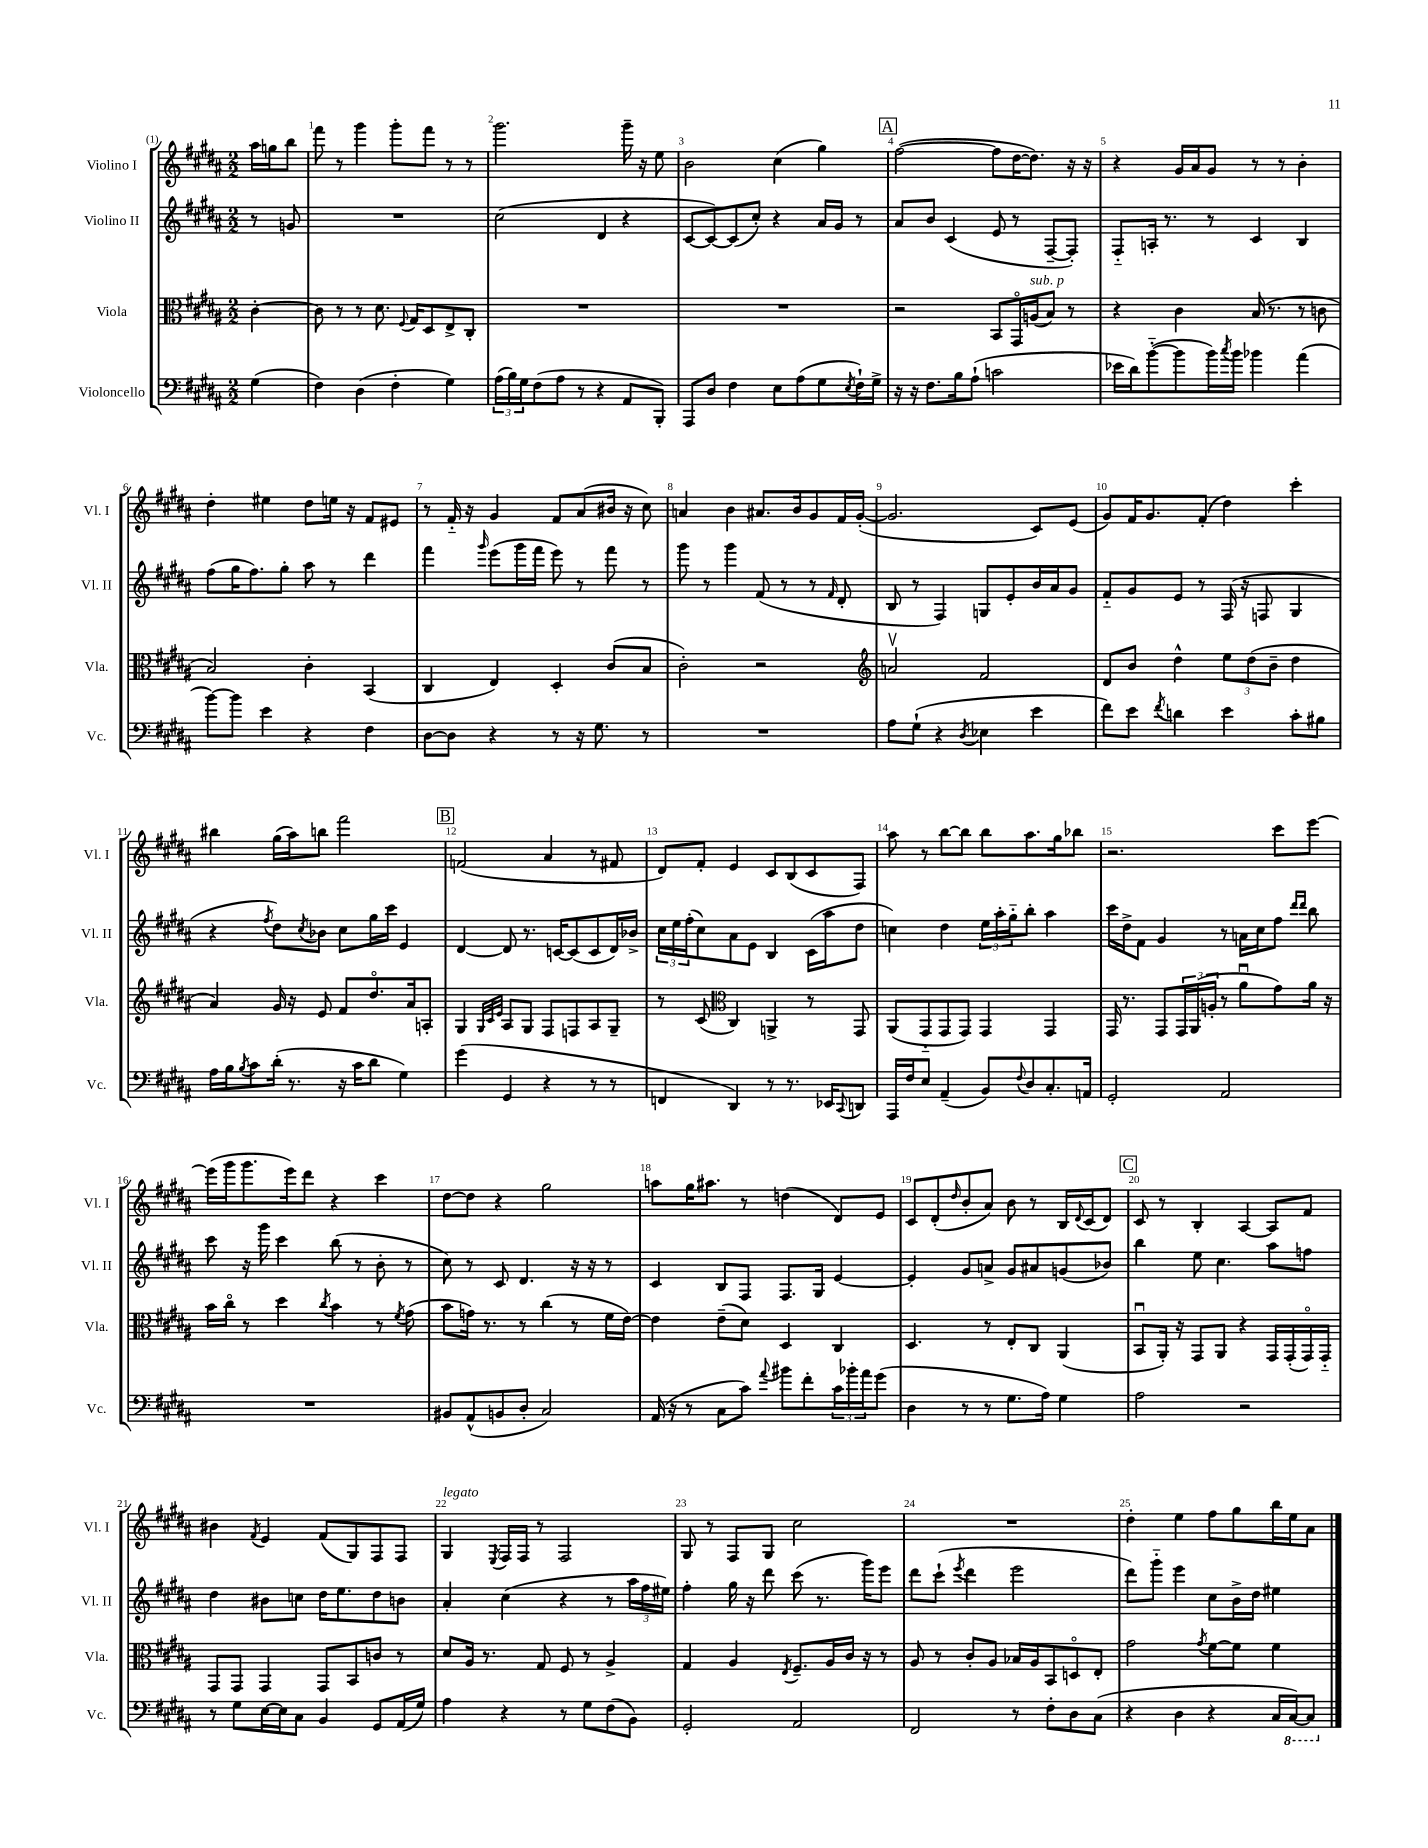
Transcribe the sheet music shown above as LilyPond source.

<<
\new StaffGroup <<
\new Staff = "s0" \with { instrumentName = "Violino I" shortInstrumentName = "Vl. I" } {
    \clef treble \key b \major \numericTimeSignature \time 2/2 \partial 4
    ais''16 g''16 b''8 |
    fis'''8 r8 gis'''4 gis'''8-. fis'''8 r8 r8 |
    gis'''2. gis'''16-- r16 e''8 |
    b'2 cis''4( gis''4) |
    \mark \markup { \box "A" } fis''2~( fis''8 dis''16~ dis''8.) r16 r16 |
    r4 gis'16 ais'16 gis'8 r8 r8 b'4-. |
    dis''4-. eis''4 dis''8 e''16 r16 fis'8 eis'8 |
    r8 fis'16-_ r16 gis'4 fis'8 ais'8( bis'16 r16 cis''8) |
    a'4 b'4 ais'8. b'16 gis'8 fis'16 gis'16~-.( |
    gis'2. cis'8) e'8( |
    gis'8) fis'16 gis'8. fis'8-.( dis''4) cis'''4-. |
    bis''4 gis''16( ais''16) b''8 fis'''2 |
    \mark \markup { \box "B" } f'2( ais'4 r8 fis'8 |
    dis'8) fis'8-. e'4 cis'8 b8( cis'8 fis8) |
    ais''8 r8 b''8~ b''8 b''8 ais''8. gis''16 bes''8 |
    r2. cis'''8 e'''8~ |
    e'''16( gis'''16 gis'''8. e'''16) dis'''8 r4 cis'''4 |
    dis''8~ dis''8 r4 gis''2 |
    a''8 gis''16 ais''8. r8 d''4( dis'8) e'8 |
    cis'8 dis'8-.( \grace { dis''16 } b'8-. ais'8) b'8 r8 b16 \appoggiatura { dis'8 } cis'16( dis'8) |
    \mark \markup { \box "C" } cis'8 r8 b4-. ais4~ ais8 fis'8 |
    bis'4 \acciaccatura { fis'8 } e'4 fis'8( gis8) fis8 fis8 |
    gis4^\markup { \italic "legato" } \acciaccatura { e8 } fis16 fis16 r8 fis2 |
    gis8 r8 fis8 gis8 cis''2 |
    R1 |
    dis''4-. e''4 fis''8 gis''8 b''16 e''16 ais'8 \bar "|." |
}
\new Staff = "s1" \with { instrumentName = "Violino II" shortInstrumentName = "Vl. II" } {
    \clef treble \key b \major \numericTimeSignature \time 2/2 \partial 4
    r8 g'8 |
    R1 |
    cis''2( dis'4 r4 |
    cis'8~ cis'8~) cis'8( cis''8-.) r4 ais'16 gis'16 r8 |
    \mark \markup { \box "A" } ais'8 b'8 cis'4( e'8 r8 fis8~-- fis8-.) |
    fis8-_ a16-. r8. r8 cis'4 b4 |
    fis''8( gis''16 fis''8.) gis''8-. ais''8 r8 dis'''4 |
    fis'''4 \grace { gis'''16 } e'''8( gis'''16 fis'''16 e'''8) r8 fis'''8 r8 |
    gis'''8 r8 gis'''4 fis'8( r8 r8 \grace { fis'16 } dis'8-. |
    b8 r8 fis4) g8 e'8-. b'16 ais'16 gis'8 |
    fis'8-_ gis'8 e'8 r8 fis16( r16 f8 gis4 |
    r4 \acciaccatura { fis''8 } dis''8) \acciaccatura { cis''8 } bes'8 cis''8 gis''16 cis'''16 e'4 |
    \mark \markup { \box "B" } dis'4~ dis'8 r8. c'16~ c'8( c'8 dis'16) bes'16-> |
    \tuplet 3/2 { cis''16 e''16 fis''16-.( } cis''8) ais'8 e'8 b4 cis'16( ais''16 dis''8 |
    c''4) dis''4 \tuplet 3/2 { e''16 ais''16-. gis''16-_ } b''8-. ais''4 |
    cis'''16 dis''16-> fis'8 gis'4 r8 a'16 cis''16 fis''8 \grace { dis'''16 dis'''16 } b''8 |
    cis'''8 r16 gis'''16 cis'''4 b''8( r8 b'8-. r8 |
    cis''8) r8 cis'8 dis'4. r16 r16 r8 |
    cis'4 b8 fis8 fis8. gis16 e'4~ |
    e'4-. gis'8 a'8-> gis'8 ais'8 g'8( bes'8) |
    \mark \markup { \box "C" } b''4 e''8 cis''4. ais''8 f''8 |
    dis''4 bis'8 c''8 dis''16 e''8. dis''8 b'8 |
    ais'4-. cis''4( r4 r8 \tuplet 3/2 { ais''16 fis''16 eis''16) } |
    fis''4-. gis''16 r16 dis'''8 cis'''8( r8. gis'''16) e'''8 |
    dis'''8 cis'''8-!( \acciaccatura { e'''8 } dis'''4 e'''2 |
    dis'''8) gis'''8-_ e'''4 cis''8 b'16-> dis''16 eis''4 \bar "|." |
}
\new Staff = "s2" \with { instrumentName = "Viola" shortInstrumentName = "Vla." } {
    \clef alto \key b \major \numericTimeSignature \time 2/2 \partial 4
    cis'4~-. |
    cis'8 r8 r8 dis'8. \appoggiatura { fis8 } gis16 dis8 e8-> cis8-. |
    R1 |
    R1 |
    \mark \markup { \box "A" } r2 b,8 gis,16\flageolet a16^\markup { \italic "sub. p" }( b8) r8 |
    r4 cis'4 b16( r8. r8 c'8 |
    b2) cis'4-. b,4( |
    cis4 e4) dis4-. cis'8( b8 |
    cis'2-.) r2 |
    \clef treble a'2\upbow fis'2 |
    dis'8 b'8 dis''4-^ \tuplet 3/2 { e''8 dis''8( b'8-- } dis''4 |
    ais'4) gis'16 r16 e'8 fis'8 dis''8.\flageolet ais'16 a8-. |
    \mark \markup { \box "B" } gis4 \grace { gis32 cis'32 e'32 } ais8 gis8 fis8 f8 ais8 gis8-- |
    r8 cis'8( \clef alto cis4) a,4-> r8 gis,8 |
    ais,8( gis,8-_ gis,8 gis,8) gis,4 gis,4 |
    gis,16 r8. gis,8 \tuplet 3/2 { gis,16 ais,16( a16-. } r8 ais'8\downbow gis'8) ais'16 r16 |
    b'16 cis''16\flageolet r8 dis''4 \acciaccatura { cis''8 } b'4 r8 \acciaccatura { fis'8 } gis'8( |
    b'8 g'16) r8. r8 cis''4( r8 fis'16 e'16~) |
    e'4 e'8--( dis'8) dis4 cis4 |
    dis4. r8 e8-. cis8 ais,4( |
    \mark \markup { \box "C" } b,8\downbow ais,16-.) r16 gis,8 ais,8 r4 gis,16 gis,16-.( gis,16\flageolet) gis,16-_ |
    gis,8 gis,8 gis,4 gis,8 b,8 c'8 r8 |
    dis'8 ais16 r8. gis8 fis8 r8 ais4-> |
    gis4 ais4 \acciaccatura { e8 } fis8.-- ais16 cis'16 r16 r8 |
    ais8 r8 cis'8-. ais8 bes16 ais16 b,8 d8\flageolet e8-. |
    gis'2 \acciaccatura { gis'8 } fis'8~ fis'8 fis'4 \bar "|." |
}
\new Staff = "s3" \with { instrumentName = "Violoncello" shortInstrumentName = "Vc." } {
    \clef bass \key b \major \numericTimeSignature \time 2/2 \partial 4
    gis4( |
    fis4) dis4( fis4-. gis4) |
    \tuplet 3/2 { ais16( b16) gis16 } fis8( ais8 r8 r4 ais,8 b,,8-.) |
    ais,,8 dis8 fis4 e8 ais8( gis8 \acciaccatura { e8 } fis16-!) gis16-> |
    \mark \markup { \box "A" } r16 r16 fis8. b16 ais8-!( c'2 |
    ees'16 dis'16) b'8~-_( b'8 b'16) \acciaccatura { cis''8 } b'16 bes'4 ais'4( |
    b'8~) b'8 e'4 r4 fis4 |
    dis8~ dis8 r4 r8 r16 gis8. r8 |
    R1 |
    ais8 gis8-!( r4 \acciaccatura { dis8 } ees4 e'4 |
    fis'8) e'8 \acciaccatura { fis'8 } d'4 e'4 cis'8-. bis8 |
    ais16 b16 \acciaccatura { b8 } cis'8 dis'16-.( r8. r16 cis'16 dis'8 gis4) |
    \mark \markup { \box "B" } gis'4( gis,4 r4 r8 r8 |
    f,4 dis,4) r8 r8. ees,16 \appoggiatura { cis,8 } d,8 |
    ais,,16 fis16 e8 ais,4--( b,8) \appoggiatura { fis8 } dis8 cis8.-. a,16 |
    gis,2-. ais,2 |
    R1 |
    bis,8 ais,8-^( b,8 dis8-. cis2) |
    ais,16( r16 r8 cis8 cis'8) \appoggiatura { ais'8 } bis'8 fis'8-. \tuplet 3/2 { cis'16 bes'16-. ais'16 } gis'8( |
    dis4 r8 r8 gis8. ais16) gis4 |
    \mark \markup { \box "C" } ais2 r2 |
    r8 gis8 e16~ e16 cis8 b,4 gis,8 ais,16( gis16) |
    ais4 r4 r8 gis8 fis8( b,8) |
    gis,2-. ais,2 |
    fis,2 r8 fis8-. dis8 cis8( |
    r4 dis4 r4 cis16 \ottava #-1 cis,16~) cis,8 \ottava #0 \bar "|." |
}
>>
>>
\layout { \context { \Score \override BarNumber.break-visibility = ##(#f #t #t) barNumberVisibility = #all-bar-numbers-visible } }
